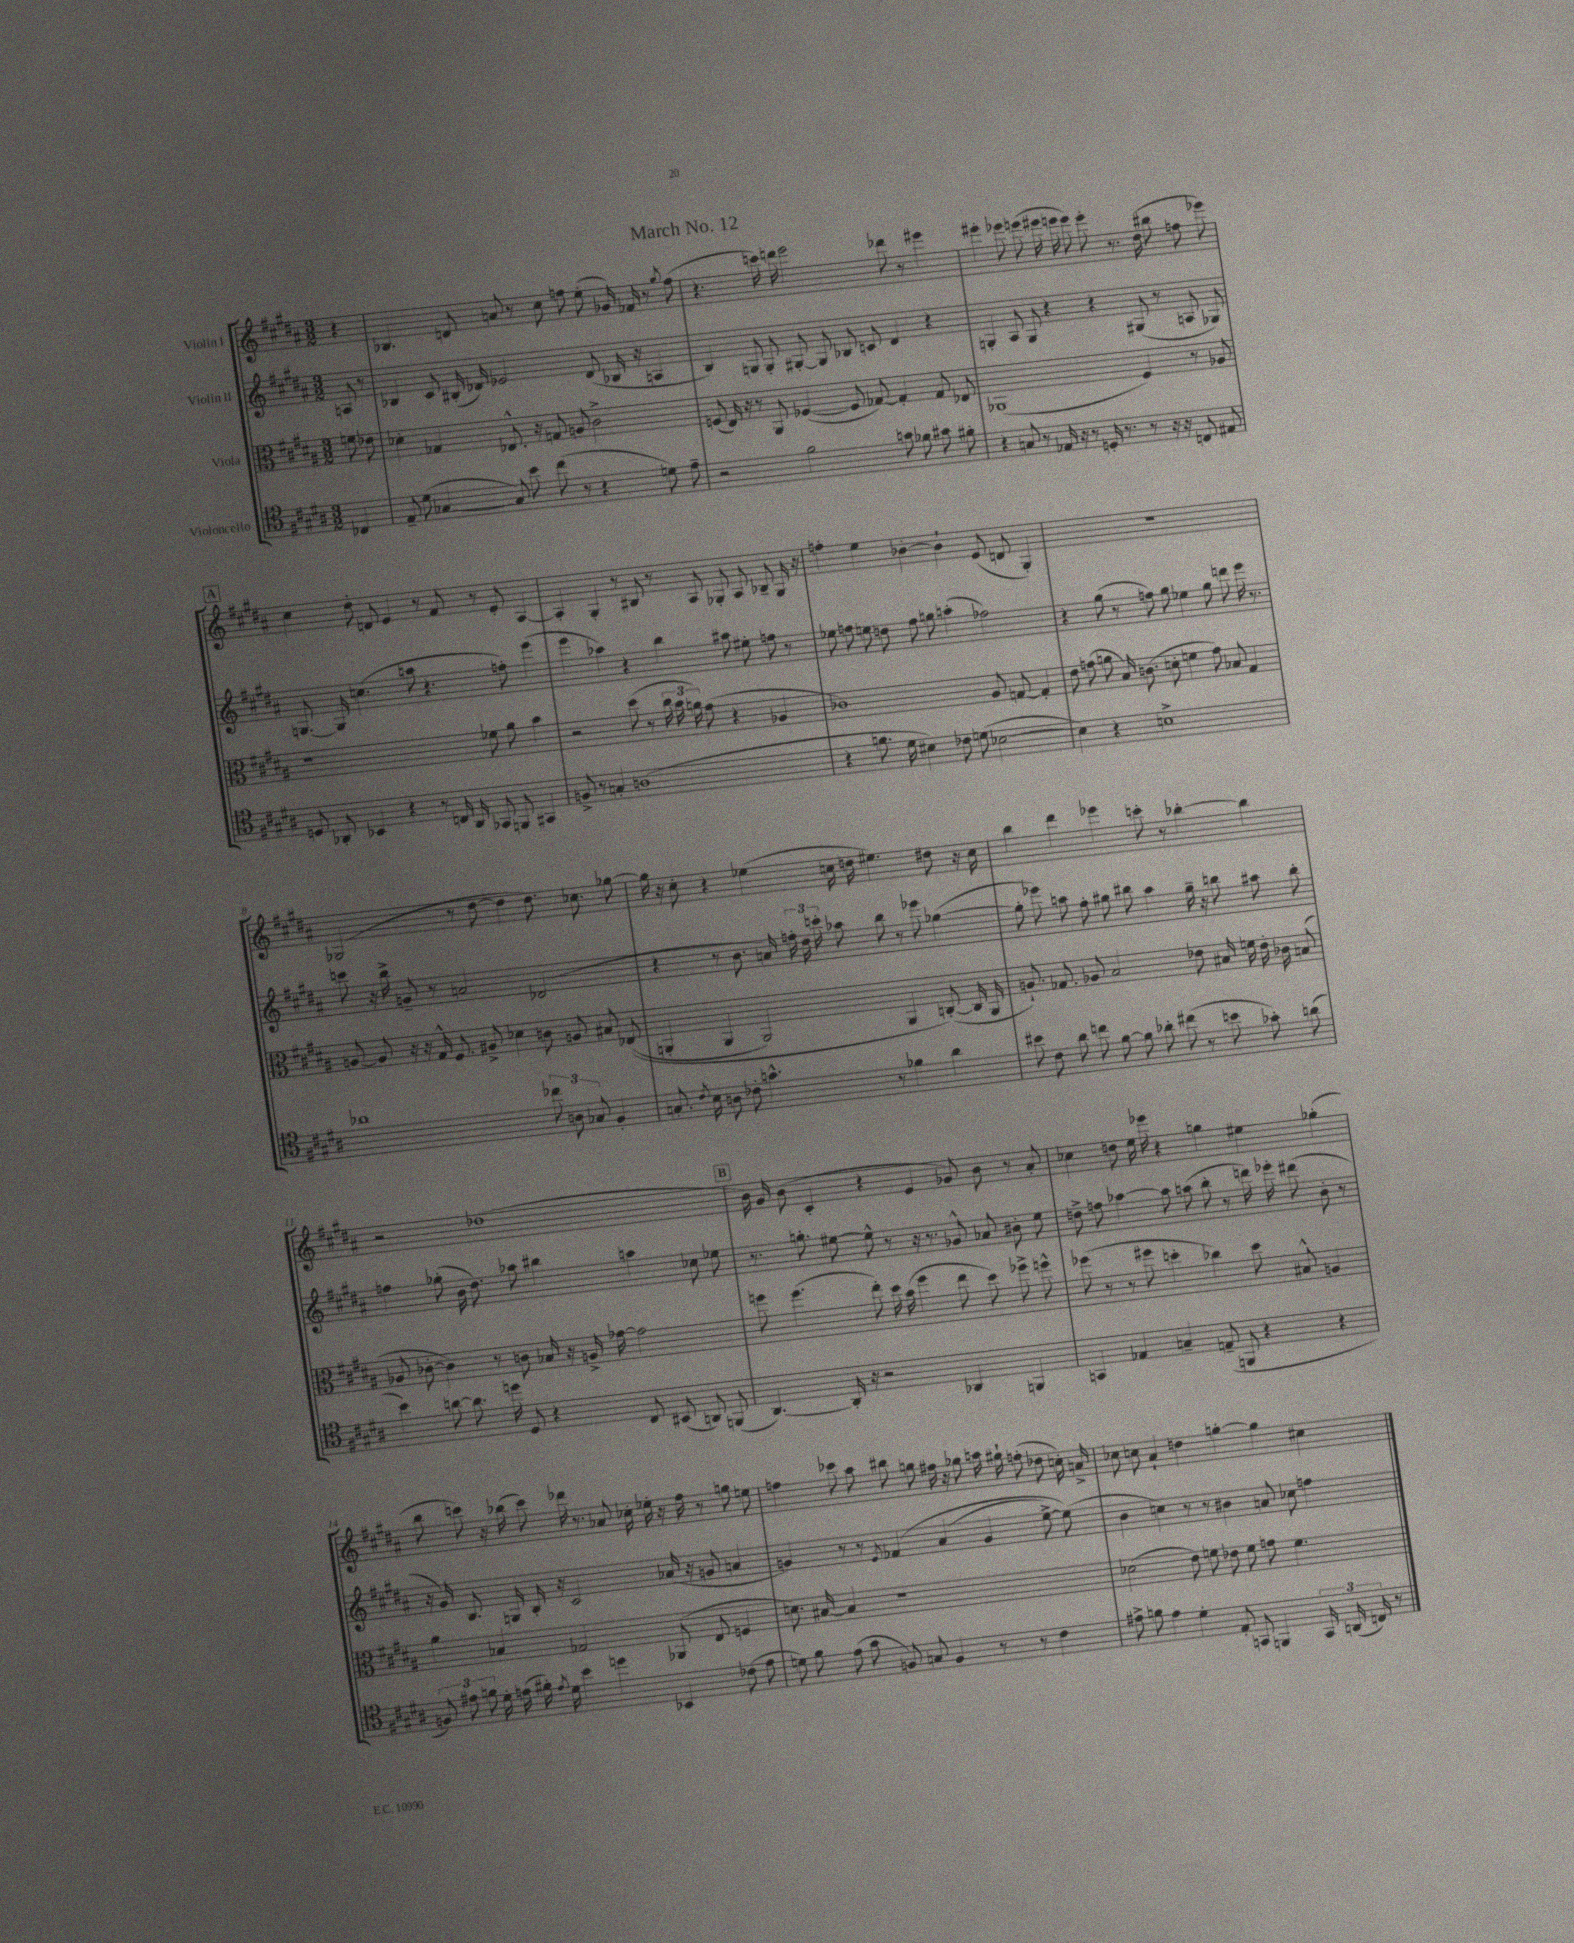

**kern	**kern	**kern	**kern
*part4	*part3	*part2	*part1
*staff4	*staff3	*staff2	*staff1
*I"Violoncello	*I"Viola	*I"Violin II	*I"Violin I
*clefC4	*clefC3	*clefG2	*clefG2
*k[f#c#g#d#a#]	*k[f#c#g#d#a#]	*k[f#c#g#d#a#]	*k[f#c#g#d#a#]
*M3/2	*M3/2	*M3/2	*M3/2
=	=	=	=
4C-X/	8fn\	8An/	4r
.	8e-X\	8r	.
=1	=1	=1	=1
8E~/	4d-X'\	4B-X/	4.B-X/
(8d#\	.	.	.
[4G-X/	4G-X/	8c#/	.
.	.	(16B#X'/	8dn/
.	.	16d-X/)	.
8G-/])	8.E-X^^/	2e-X/	8an/
8b\	.	.	8r
.	16r	.	.
(8cc#\	8Gn/	.	8cc#\
8r	8An/	.	8ffn\
4r	2c#^\	(8d-/	(8ee'\
.	.	16B-X/	16g-X/)
.	.	16r	16f-X/
8dn\)	.	4An/	8r
.	.	.	8qgg#/
8e~\	.	.	(8ff\
=2	=2	=2	=2
2r	(8Fn/	4B/)	4.r
.	16E/)	.	.
.	16r	.	.
.	8r	8Gn/	.
.	8AA#/	8G'/	16cccn\)
.	.	.	16dddn\
2f#\	([4F-X/	[8G#X'/	2eee\
.	.	8G#/]	.
.	8F-/]	8B-X/	.
.	[8G-X/)	8cn/	.
8gn\	4G-'/]	4d#/	8ddd-X\
8f-X\	.	.	8r
8g#X\	8G-/	4r	4eee#X\
8f#X'\	8E-X/	.	.
=3	=3	=3	=3
4r	(1AA-X	4Gn'/	4eee#X'\
8Gn/	.	8A#/	8eee-X\
8r	.	8G/	(8eeen\
16E-X/	.	4r	16eee#X\
16r	.	.	16eeen\
8r	.	.	8eee\)
16Dn'/	.	4r	8eee'\
8.r	.	.	.
.	.	.	8.r
8r	4F#/)	(8G#X/	.
.	.	.	(16dd#\
16r	.	8r	8bb#X\
16r	.	.	.
8Cn/	8r	8An/	8ffn\
8E#X/	8A-X/	8G-X/)	8eee-X\)
!!LO:LB:g=z
!!LO:REH:place=s1:t=A
=4	=4	=4	=4
8Dn/	1r	[8.Gn/	4cc#\
8AA-X'/	.	.	.
.	.	16G/]	.
4BB-X/	.	(4.ccn\	8dd#'\
.	.	.	8dn/
4r	.	.	4e/
.	.	8aan\	.
8r	.	4.r	8r
16Cn/	.	.	8f#/
16AA-/	.	.	.
8GG-X/	8f-X\	.	8r
8FFn/	8a#\	8ffn'\)	8e'/
4GG#X/	4b\	(4eee\	[4A#/
=5	=5	=5	=5
8Fn^/	2r	4eee\	4A#'/]
8r	.	.	.
4Gn'/	.	4aa-X\)	4G#'/
(1An	(8dd#\	4r	8r
.	8r	.	8B#X/
.	24cc#\	4bb\	8r
.	24b\	.	.
.	24an\)	.	.
.	(8g#\	.	8A#/
.	4r	8aa#X\	8G-X'/
.	.	8ee#X'\	8A#/
.	4A-X/	8ffn\	8B-X~/
.	.	8r	16G-/
.	.	.	16r
=6	=6	=6	=6
4r	1c-X)	8ee-X\	4ffn'\
.	.	8ffn\	.
8.fn\	.	8een\	4ee\
.	.	8ddn\	.
16d#\	.	.	.
4B#X\)	.	8ff\	[4b-X'\
.	.	8ggn\	.
8c-X\	.	(4aan'\	4b-`\]
(8dn\	.	.	.
[2B-X\	8A#/	2ff-X\)	(8e/
.	[8Gn/	.	8dn/
.	4G'/]	.	4G#'/)
=7	=7	=7	=7
4B-\])	8e\	4r	1.r
.	(8gn\	.	.
4r	8an\	(8gg#\	.
.	16B/)	8r	.
.	(8.cn\	.	.
1Bn^	.	8ffn\)	.
.	8dn'\	8gg#\	.
.	4fn\	4ee-X\	.
.	8g\)	8gg#\	.
.	8B-X/	8dddn\	.
.	4G#/	16eee\	.
.	.	8.r	.
!!LO:LB:g=z
=8	=8	=8	=8
1a-X	[8An/	8cccn\	(2G-X/
.	8A/]	16r	.
.	.	16bb^\	.
.	16r	8gn~/	.
.	16r	.	.
.	16G#^^/	8r	.
.	8.F#/	.	.
.	.	2an/	8r
.	8A#X^/	.	[8dd#\
.	4d-X\	.	4dd#\]
12cc-X\	8cn\	(2d-X/	8.dd#\)
12An\	.	.	.
.	8An/	.	.
12G-X/	.	.	.
.	.	.	8.cc-X\
4F#'/	8B#X/	.	.
.	((8E-X/	.	[8gg-X\
=9	=9	=9	=9
8.Gn'/	4AAn'/	4r	16gg-\]
.	.	.	16r
.	.	.	8cc#'\
8qc#/	.	.	.
16B\	.	.	.
8An\	4AA/	8r	4r
8c-X'\	.	8.b\	.
4.gn^^\	2AA/)	.	(4ee-X\
.	.	16an/)	.
.	.	24ffn'\	.
.	.	24dd#\	.
.	.	24cccn'\	.
.	.	8aa-X\	16ccn\
.	.	.	16ddn\
8r	.	8bb\	4.ee#X\)
4f-X\	4AA/	8r	.
.	.	8eee-X\	.
4a#\	([8Cn'/)	([4gg-X\	8dd#X\
.	16C/]	.	16r
.	16AA/	.	16cc\
=10	=10	=10	=10
8b#X\	8.An`/)	8gg-'\]	4bb\
8c#\	.	8eee-X\)	.
.	8.G-X/	.	.
8a#\	.	8aan\	4ddd#\
8ccn\	8A-X/	8ff#'\	.
[8f#\	2B/	8gg#X\	4eee-X\
8f#\]	.	8bb#X\	.
8a-X'\	.	4aa\	8cccn'\
(8cc#X\	.	.	8r
8r	8e-X\	16gg#~\	[4bb-X'\
.	.	16r	.
8bn\	16B#X/	8bbn\	.
.	16fn\	.	.
8g-X'\)	16e-'\	8aa#X\	4bb-\]
.	16c-X\	.	.
(8an\	(8Bn/	8bb'\	.
!!LO:LB:g=z
=11	=11	=11	=11
4b\)	8A-X/	4ffn\	2r
.	[8c-X'\	.	.
[8an\	4c-\])	(8gg-X'\	.
8.a\]	.	16b\	.
.	.	8.dd#\)	.
.	8r	.	(1dd-X
16ddn\	.	.	.
8D#/	8cn\	8aa-X\	.
4r	16B-X/	4bb#X\	.
.	16r	.	.
.	16An^/	.	.
.	[16g-X\	.	.
8C#/	2g-\]	4aan\	.
(8BB#X/	.	.	.
8AAn/)	.	8cc-X\	.
(8FFn/	.	8ee-X\	.
!!LO:REH:place=s1:t=B
=12	=12	=12	=12
[4.AA#/)	8ffn\	8.r	16b\)
.	.	.	16g#/
.	(4.ff\	.	(8b\
.	.	8.ggn'\	.
.	.	.	4c#'/
16AA#'/]	.	[8ee#X\	.
16r	.	.	.
2r	8ee'\)	8ee#^^\]	4r
.	16dd#\	8r	.
.	(16b\	.	.
.	4ff\	16r	4e/
.	.	8.r	.
4AA-X/	8ee\	8g-X^^/	8g-X/)
.	8dd#\)	8a-X/	8b\
4FFn/	8ff-X^\	8b#X'\	8r
.	8ffn^^\	8ee#\	8a#'/
=13	=13	=13	=13
4GGn/	(8ff-X\	8ddn^\	4cc-X\
.	8r	8ffn\	.
4E-X/	8r	[4aa-X\	8ddn\
.	8ff#X\	.	16ee\
.	.	.	16eee-X\
4Gn~/	4ddn'\	8aa-\]	4r
.	.	(8aan\	.
(8En~/	4cc-X\)	8bb'\	4ggn\
8FFn/	.	8r	.
4r	8dd\	16dddn\)	4ee#X\
.	.	16eee-X'\	.
.	8B#X^^/	(8ddd#X\	.
4r	4An/	8b'\	(4gg-X'\
.	.	8r	.
!!LO:LB:g=z
=14	=14	=14	=14
12Fn/)	4a#\	16r	8bb\
.	.	16g#/)	.
12e#X\	.	.	.
.	.	8.B/	8cccn\)
12fn\	.	.	.
16d#'\	4B-X/	.	16r
(16en\	.	16Gn/	(16bb-X\
16f#X'\)	.	16B'/	8ccc\)
8qe/	.	.	.
16d#\	.	16r	.
4b\	2G-X/	2c#/	16ddd-X\
.	.	.	8.r
4ddn\	.	.	8a-X/
.	.	.	16cc-X'\
.	.	.	16ee-X'\
4BB-X/	(8AA-X/	(16a-X/	16r
.	.	16r	16ff#\
.	8E/	8gn/	8r
(8c-X\	4Fn/	4an/	8ggn\
8e\	.	.	8een\
=15	=15	=15	=15
8dn\)	8.dn\)	4gn/)	4ffn\
8f#\	.	.	.
.	[16B#X/	.	.
(8e\	4B#/]	8r	8ccc-X\
8g#\	.	8r	8aa#\
.	.	8qe/	.
8Fn/)	1r	(4f-X/	8bb#X\
8Gn/	.	.	8ggn\
4F/	.	(4a#/	16ff#X\
.	.	.	16r
.	.	.	8gg-X\
8r	.	4g/	16aan\
.	.	.	16gg#X`\
8r	.	.	(8ffn'\
4c#\	.	[8ee^\)	8dd-X\
.	.	(8ee\])	16ccn'\)
.	.	.	16an^/
=16	=16	=16	=16
8e#X^\	(2d-X\	4b\	8cc-X\
8fn\	.	.	8ccn\
4e#\	.	4ccn\)	4a#`/
4d#'\	8e\)	8r	4ddn\
.	8fn\	8r	.
8E'/	8e-X\	4b#X\	[4ggn'\
8GGn/	8f\	.	.
4FFn/	8gn\	8an/	4gg\]
.	4.f\	8cc-X\	.
24GG/	.	4ffn\	4cc#X\
(24AAn/	.	.	.
24Cn/)	.	.	.
8r	.	.	.
==	==	==	==
*-	*-	*-	*-
